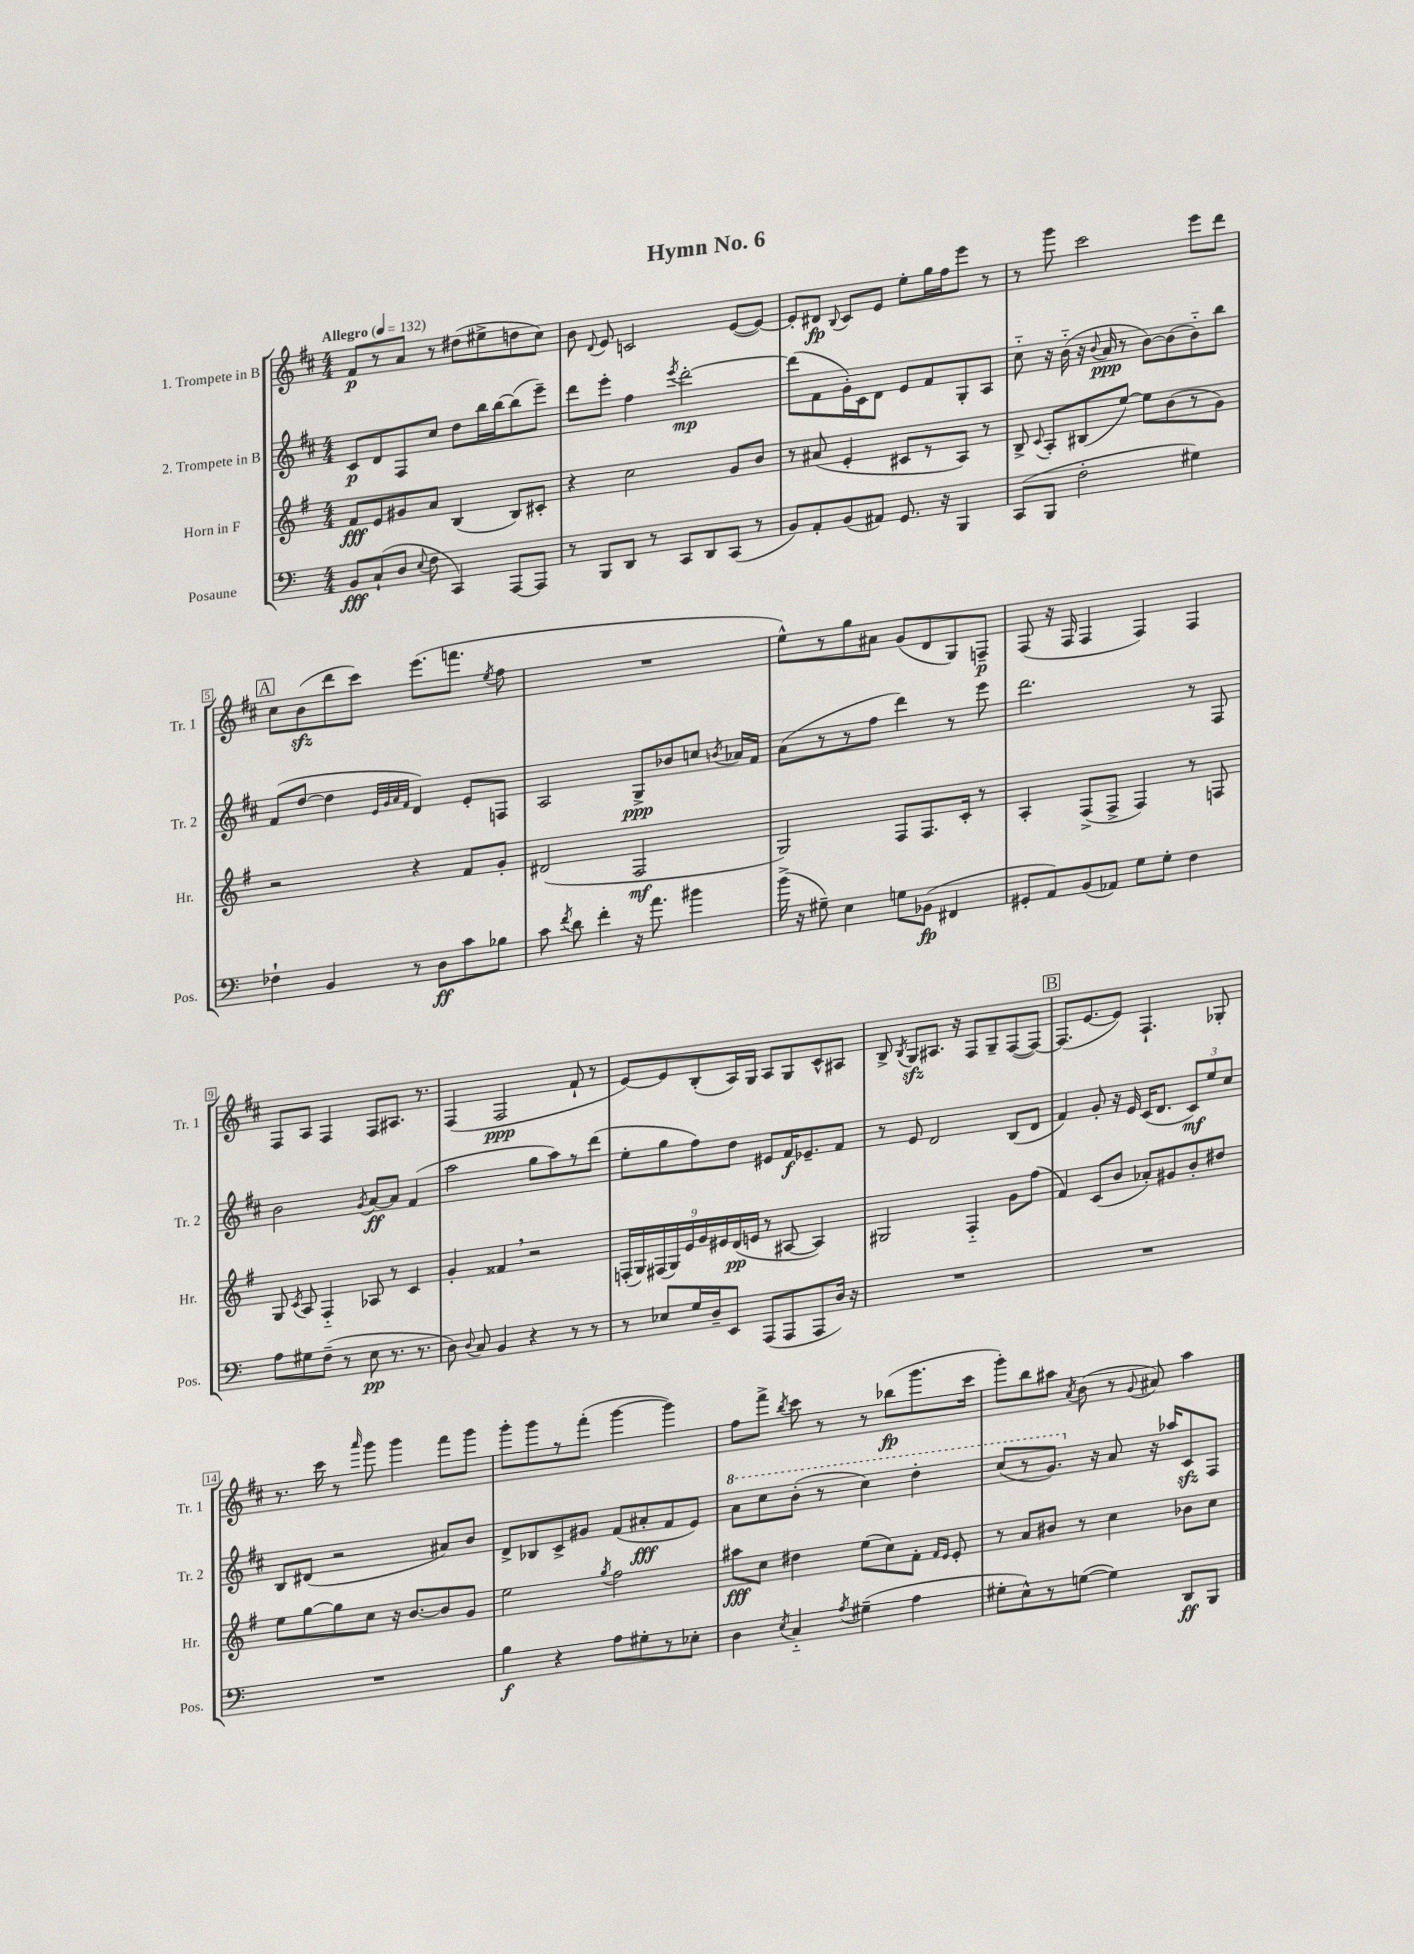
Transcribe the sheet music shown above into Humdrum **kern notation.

**kern	**kern	**kern	**kern
*staff4	*staff3	*staff2	*staff1
*clefF4	*clefG2	*clefG2	*clefG2
*k[]	*k[f#]	*k[f#c#]	*k[f#c#]
*M4/4	*M4/4	*M4/4	*M4/4
*MM132	*MM132	*MM132	*MM132
8BB	8f#	8c#	8f#
(8C`	8e	8d	8r
8D	8g#	8F#	8a
8qqE	.	.	.
8F	8a	8cc#	8r
4CC)	(4B	8dd	(8dd#
.	.	16bb	8ee#^
.	.	[16bb	.
[8AAA	8B)	(8bb]	8dd
8AAA]	8c#'	8eee~)	8cc#)
=	=	=	=
8r	4r	8ddd	8b
.	.	.	8qqd
8BBB	.	8eee'	8e
8DD	2cc	4ff#	2c
8r	.	.	.
.	.	8qeee	.
8CC	.	[2ddd'	.
8DD	.	.	.
(8CC	8g	.	([8e
8r	8b	.	8e_)
=	=	=	=
8BB)	8r	(8ddd]	8e']
8AA'	(8a#	8f#	8d#
.	.	.	8qqB
(8BB	4e'	16g')	8c#
.	.	16c#	.
8AA#)	.	8d	8e
8.GG	8c#	8e	8ee'
.	8r	8f#	16gg
16r	.	.	16ff#
4BBB	8A)	8G'	8eee
.	8r	8A	8r
=	=	=	=
(8CC	8B^	8cc#'~	8r
.	8qqc	.	.
8BBB	8A'	16r	8ggg
.	.	(16b'~	.
2F'	(8B#	16r	2ccc#
.	.	8qqb	.
.	.	16a	.
.	[8ee)	8r	.
.	8ee]	[8b)	.
.	(8b	(8b]	.
4G#)	8r	8b'~)	8eee
.	8g)	8bb	8ddd
=	=	=	=
4F-`	2r	(8f#	8cc#
.	.	[8dd	(8b
4BB	.	4dd]	8ddd
.	.	.	8ccc#)
.	.	32qqe	.
.	.	32qqg	.
.	.	32qqa	.
.	.	32qqf#	.
8r	4r	4d)	(8.eee
8D	.	.	.
.	.	.	8.fff
8c	8f#	8e'	.
.	.	.	8qee
8B-	8g'	8F	8ff#
=	=	=	=
8c	(2d#	2A	1r
8qf	.	.	.
8d	.	.	.
4f'	.	.	.
16r	2F#	8G^	.
8.a	.	.	.
.	.	8b-	.
4b#	.	8cc	.
.	.	8qb	.
.	.	16a-	.
.	.	16f#	.
=	=	=	=
(16b^	2G)	(8a	8ee^^)
16r	.	.	.
8G#~)	.	8r	8r
4E	.	8r	8gg
.	.	8ff#	8a#
8G	8F#	4ddd)	(8g
(8BB-	8.F#	.	8d
4FF#	.	8r	8G)
.	16c'	.	.
.	8r	8eee	8F~
=	=	=	=
8GG#'	4A'	2.ddd	(8F#
8AA)	.	.	16r
.	.	.	16F#
(8BB	(8F#^	.	4F#
8AA-)	8F#^	.	.
8G	4F#)	.	4F#)
8G'	.	.	.
4F	8r	8r	4F#
.	8F	8F#	.
=	=	=	=
8A	8G	2b	8F#
.	8qc	.	.
8G#	8A	.	8A
(8F~	4F#'~	.	4F#
8r	.	.	.
.	.	8qg	.
8E	8A-	[8a	8F#
8.r	8r	8a]	8.A#
.	4c	(4f#	.
8.r	.	.	8.r
=	=	=	=
8D)	4g'	2aa	(4F#
8qqD	.	.	.
8C	.	.	.
4BB	4f##	.	2F#
4r	2r	8gg	.
.	.	8aa)	.
8r	.	8r	8f#`
8r	.	(8ddd	8r
=	=	=	=
8r	(18F'	8ee'	[8e)
.	18G)	.	.
.	(18F#	.	.
8E-	.	8gg	8e]
.	18G)	.	.
.	18e	.	.
16G	.	8ff#)	(8B'
.	18g	.	.
16D~	.	.	.
.	18e#	.	.
8EE	.	8dd	16A)
.	(18d	.	.
.	.	.	16G
.	18e	.	.
(8AAA	8r	8e#	8A
8AAA	[8A#	16f#	8G
.	.	8.e-~	.
8AAA	4A#])	.	8c#^^
16D)	.	8f#	8A#
16r	.	.	.
=	=	=	=
1r	2G#	8r	8B^
.	.	.	8qB
.	.	8e	8G
.	.	2d	8.A#
.	.	.	16r
.	4F#'~	.	8F#
.	.	.	8G~
.	8g	(8B	([8F#
.	(8ff#	8d	8F#_)
=	=	=	=
1r	4f#)	4f#)	(8.F#]
.	.	.	[8.e
.	(8c	8g'	.
.	8b	16r	8e])
.	.	16e	.
.	8a-')	(16c#	4.F#`
.	.	8.d	.
.	8g#	.	.
.	8b'	12c#)	.
.	.	12ee	.
.	8dd#	.	8G-'
.	.	12cc#	.
=	=	=	=
1r	8ee	8B	8.r
.	[8gg	(8d#	.
.	.	.	16ccc#
.	8gg]	2r	8r
.	.	.	16qqaaa
.	8cc	.	8ggg
.	16r	.	4ggg
.	[8.b	.	.
.	8b]	8a#)	8fff#
.	8g	8b	8ggg
=	=	=	=
4B	2ee	8d^	8ggg'
.	.	8B-	8ggg
4r	.	8c#^	8r
.	.	8g#	(8fff#'
.	8qgg	.	.
8A	2ff#	(8f#	[4ggg
8G#'	.	8a#'	.
8r	.	8f#	4ggg])
8E-'	.	8e)	.
=	=	=	=
4D	8aa#	8aa	8ff#
.	8cc	8ccc#	8fff#^
8qE	.	.	8qbb
4C'~	4dd#	(8bb'	8ccc#
.	.	8r	8r
8qA	.	.	.
(4G#~	(8ee	4ccc#)	8r
.	8cc)	.	(8bb-
4A	8f#'	4ddd'	8.ggg
.	16qqf#	.	.
.	16qqe	.	.
.	8e'	.	.
.	.	.	16ccc#
=	=	=	=
8G#'	8r	(8ccc#	8ggg')
8E^^)	8a	8r	8bb
8r	8b#	8.gg)	8aa#
.	.	.	8qa
([8G	8r	.	(8b
.	.	16r	.
4G])	4cc	8a	8r
.	.	.	8qqg
.	.	16r	8a#)
.	.	16aa-	.
8DD	8b-	8c#	4aa#
8BBB	8cc	8F#	.
==	==	==	==
*-	*-	*-	*-
